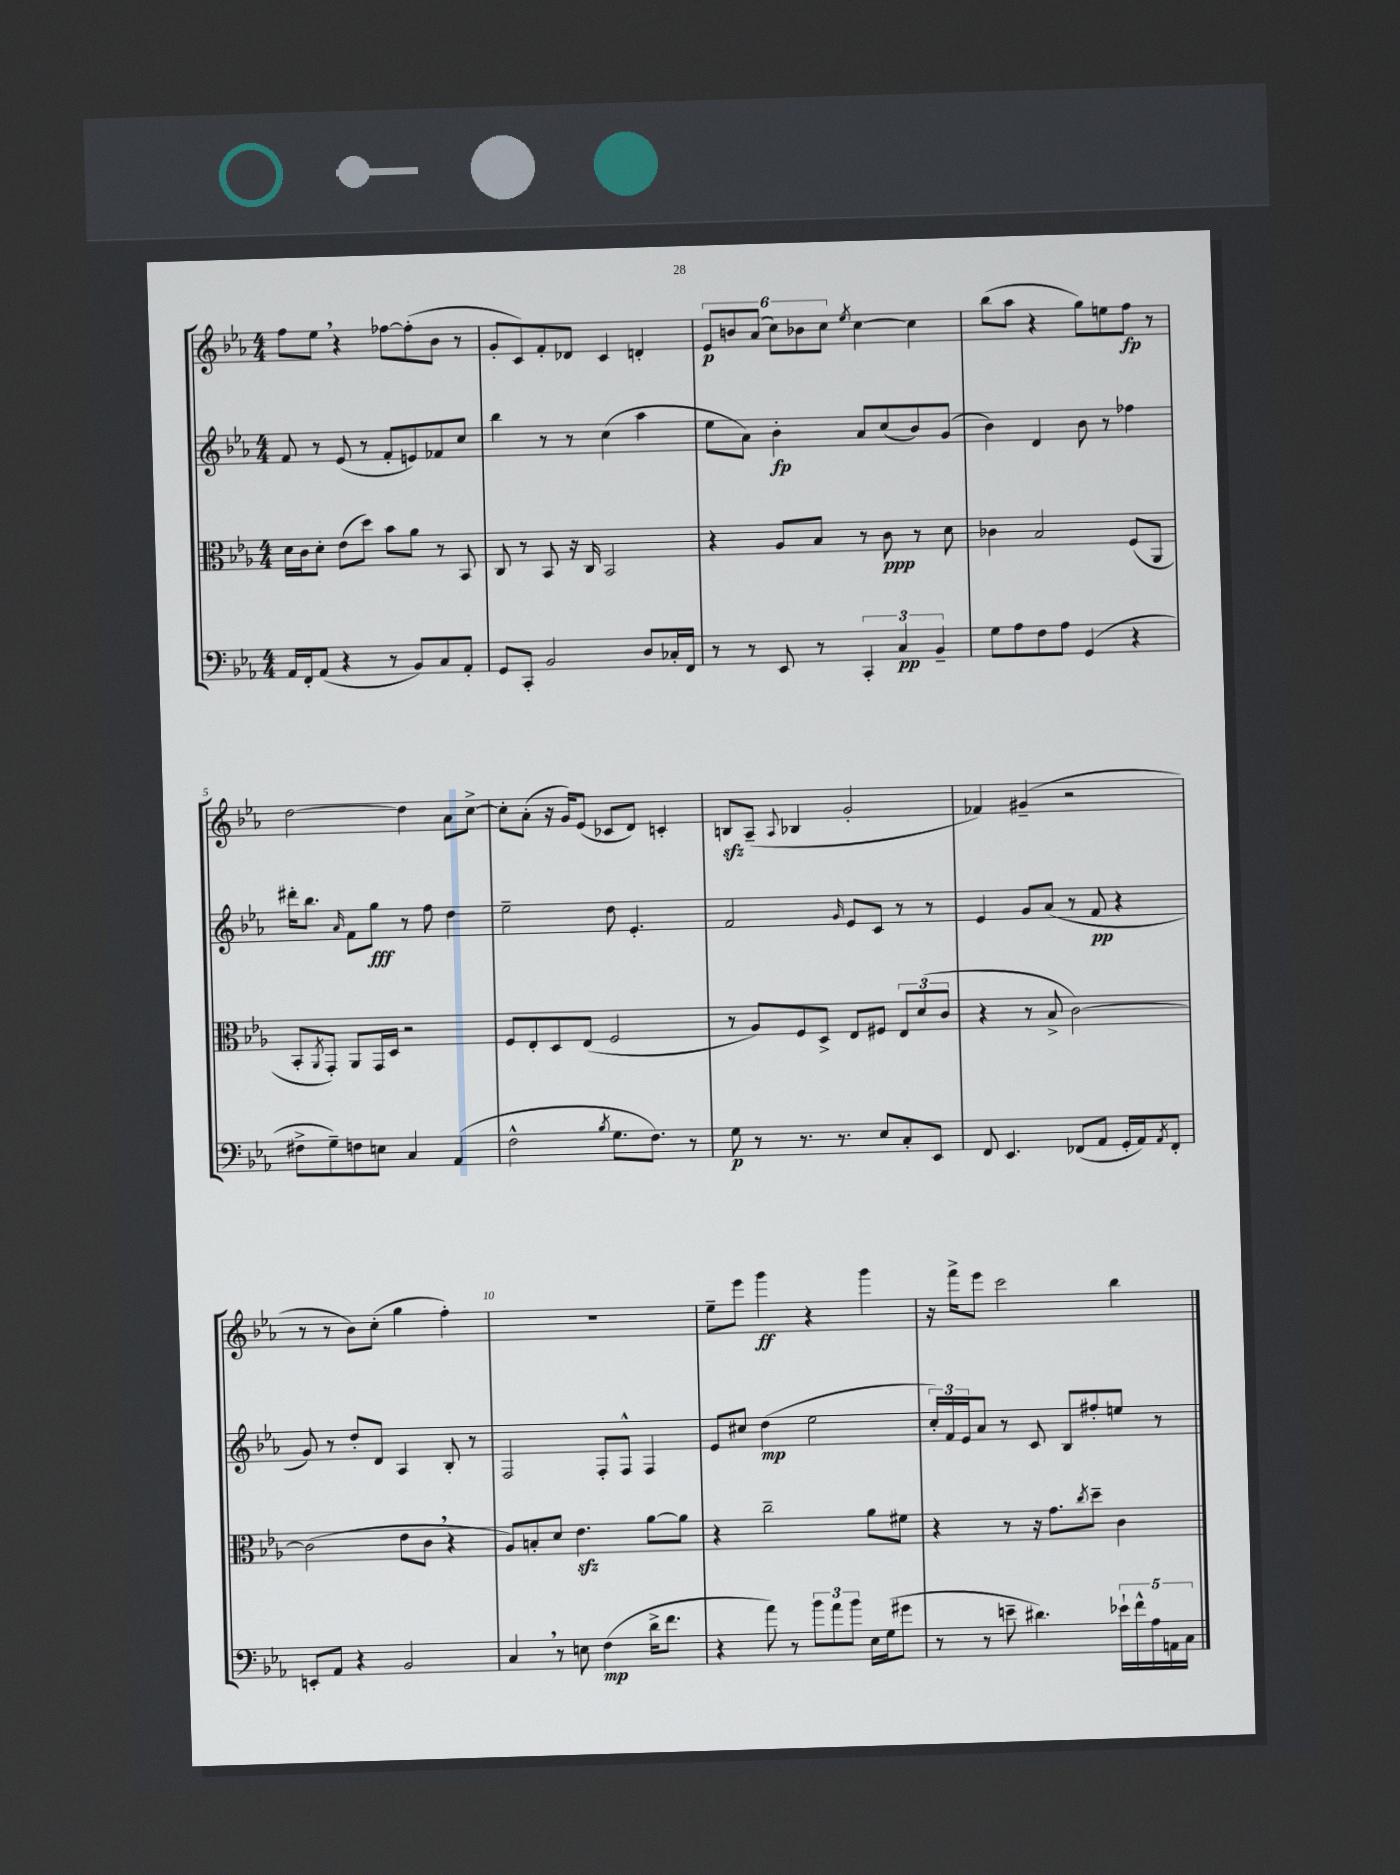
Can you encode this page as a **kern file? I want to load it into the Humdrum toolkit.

**kern	**dynam	**kern	**dynam	**kern	**dynam	**kern	**dynam
*part4	*part4	*part3	*part3	*part2	*part2	*part1	*part1
*staff4	*staff4	*staff3	*staff3	*staff2	*staff2	*staff1	*staff1
*clefF4	*	*clefC3	*	*clefG2	*	*clefG2	*
*k[b-e-a-]	*	*k[b-e-a-]	*	*k[b-e-a-]	*	*k[b-e-a-]	*
*M4/4	*	*M4/4	*	*M4/4	*	*M4/4	*
=1	=1	=1	=1	=1	=1	=1	=1
16AA-/LL	.	16d\LL	.	8f/	.	8ff\L	.
16FF'/J	.	16c\J	.	.	.	.	.
(8AA-/J	.	8d'\J	.	8r	.	8ee-,\J	.
4r	.	(8e-\L	.	(8e-/	.	4r	.
.	.	8dd\J)	.	8r	.	.	.
8r	.	8b-\L	.	8f'/L	.	[8ff-X\L	.
8BB-/L)	.	8a-\J	.	8en/)	.	(8ff-'\]	.
8C/	.	8r	.	8f-X/	.	8b-\J	.
8AA-'/J	.	8BB-/	.	8cc/J	.	8r	.
=2	=2	=2	=2	=2	=2	=2	=2
8GG/L	.	8C/	.	4bb-\	.	8g'/L	.
8CC'/J	.	8r	.	.	.	8c/)	.
2BB-/	.	8BB-/	.	8r	.	8f'/	.
.	.	16r	.	8r	.	8d-X/J	.
.	.	16C/	.	.	.	.	.
.	.	2BB-/	.	(4cc\	.	4c/	.
8D/L	.	.	.	4aa-\	.	4dn'/	.
16C-X'/L	.	.	.	.	.	.	.
16FF/JJ	.	.	.	.	.	.	.
=3	=3	=3	=3	=3	=3	=3	=3
8r	.	4r	.	8ee-\L	.	12e-/L	p
.	.	.	.	.	.	12bn/	.
8r	.	.	.	8a-\J)	.	.	.
.	.	.	.	.	.	(12a-/J	.
8EE-/	.	8A-/L	.	4b-'\	fp	12cc\L)	.
.	.	.	.	.	.	12b-X\	.
8r	.	8B-/J	.	.	.	.	.
.	.	.	.	.	.	12cc\J	.
.	.	.	.	.	.	8qee-/	.
6CC'/	.	8r	.	8a-/L	.	[4cc\	.
.	.	8c\	ppp	(8cc/	.	.	.
6C/	pp	.	.	.	.	.	.
.	.	8r	.	8b-/)	.	4cc\]	.
6BB-~/	.	.	.	.	.	.	.
.	.	8d\	.	(8g/J	.	.	.
=4	=4	=4	=4	=4	=4	=4	=4
8G\L	.	4c-X\	.	4b-\)	.	(8bb-\L	.
8A-\	.	.	.	.	.	8aa-\J	.
8F\	.	2B-/	.	4d/	.	4r	.
8A-\J	.	.	.	.	.	.	.
(4GG/	.	.	.	8b-\	.	8gg\L)	.
.	.	.	.	8r	.	8een\	.
4r	.	(8F/L	.	4ff-X\	.	8ff\J	fp
.	.	8AA-/J	.	.	.	8r	.
!!LO:LB:g=z
=5	=5	=5	=5	=5	=5	=5	=5
8F#X^\L	.	8BB-'/L	.	16ddd#X'\KL	.	[2dd\	.
.	.	.	.	8.bb-\J	.	.	.
.	.	8qAA-/	.	.	.	.	.
8G~\)	.	8GG'/J)	.	.	.	.	.
.	.	.	.	16qqa-/	.	.	.
8Fn\	.	8AA-/L	.	8f\L	.	.	.
8En\J	.	16GG/L	.	8gg\J	fff	.	.
.	.	16D/JJ	.	.	.	.	.
4C/	.	2r	.	8r	.	4dd\]	.
.	.	.	.	8ff\	.	.	.
(4AA-/	.	.	.	4dd\	.	8a-\L	.
.	.	.	.	.	.	[8cc^\J	.
=6	=6	=6	=6	=6	=6	=6	=6
2F^^\	.	8F/L	.	2ee-~\	.	8cc'\L]	.
.	.	8E-'/	.	.	.	(8a-'\J	.
.	.	8D/	.	.	.	16r	.
.	.	.	.	.	.	16g/KL)	.
.	.	(8E-/J	.	.	.	(8e-/J	.
8qB-/	.	.	.	.	.	.	.
8.G\L	.	2F/	.	8dd\	.	8c-X/L	.
.	.	.	.	4.e-'/	.	8d/J)	.
8.F\J)	.	.	.	.	.	.	.
.	.	.	.	.	.	4cn'/	.
8r	.	.	.	.	.	.	.
=7	=7	=7	=7	=7	=7	=7	=7
8G\	p	8r	.	2f/	.	8Bnzz/L	.
8r	.	8A-/L)	.	.	.	(8A-~/J	.
.	.	.	.	.	.	8qqA-/	.
8.r	.	8F/	.	.	.	4B-X/	.
.	.	8D^/J	.	.	.	.	.
8.r	.	.	.	.	.	.	.
.	.	.	.	16qqg/	.	.	.
.	.	8E-/L	.	8e-/L	.	2g'/	.
8E-/L	.	8F#X/J	.	8c/J	.	.	.
8C'/	.	12E-/L	.	8r	.	.	.
.	.	(12d/	.	.	.	.	.
8EE-/J	.	.	.	8r	.	.	.
.	.	12c/J	.	.	.	.	.
=8	=8	=8	=8	=8	=8	=8	=8
8FF/	.	4r	.	4e-/	.	4f-X/)	.
4.EE-/	.	.	.	.	.	.	.
.	.	8r	.	8g/L	.	(4g#X~/	.
.	.	8B-^/	.	(8a-/J	.	.	.
(8FF-X/L	.	[2c\)	.	8r	.	2r	.
8AA-/J	.	.	.	8f/	pp	.	.
16GG'/LL	.	.	.	4r	.	.	.
16AA-/J)	.	.	.	.	.	.	.
8qAA-/	.	.	.	.	.	.	.
8FF-'/J	.	.	.	.	.	.	.
!!LO:LB:g=z
=9	=9	=9	=9	=9	=9	=9	=9
8EEn'/L	.	(2c\]	.	8g/)	.	8r	.
8AA-/J	.	.	.	8r	.	8r	.
4r	.	.	.	8dd'/L	.	8b-\L)	.
.	.	.	.	8d/J	.	(8cc'\J	.
2BB-/	.	8e-\L	.	4A-/	.	4gg\	.
.	.	8c,\J	.	.	.	.	.
.	.	4r	.	8B-'/	.	4ff'\)	.
.	.	.	.	8r	.	.	.
=10	=10	=10	=10	=10	=10	=10	=10
4C,/	.	8A-/L)	.	2F/	.	1r	.
.	.	8Bn'/	.	.	.	.	.
8r	.	8d/J	.	.	.	.	.
8En\	.	4.e-zz\	.	.	.	.	.
(4F\	mp	.	.	8F'/L	.	.	.
.	.	.	.	8F^^/J	.	.	.
16d^\KL	.	[8a-\L	.	4F/	.	.	.
8.f\J	.	.	.	.	.	.	.
.	.	8a-\J]	.	.	.	.	.
=11	=11	=11	=11	=11	=11	=11	=11
4r	.	4r	.	8e-/L	.	8ee-~\L	.
.	.	.	.	8cc#X/J	.	8eee-\J	.
8a-\)	.	2cc~\	.	(4dd\	mp	4ggg\	ff
8r	.	.	.	.	.	.	.
12b-\L	.	.	.	2ee-\	.	4r	.
12a-\	.	.	.	.	.	.	.
12b-\J	.	.	.	.	.	.	.
16E-\LL	.	8a-\L	.	.	.	4ggg\	.
(16G\J	.	.	.	.	.	.	.
8g#X\J	.	8f#X\J	.	.	.	.	.
=12	=12	=12	=12	=12	=12	=12	=12
8r	.	4r	.	24cc'/LL)	.	16r	.
.	.	.	.	24f/	.	.	.
.	.	.	.	.	.	16fff^\KL	.
.	.	.	.	24e-/J	.	.	.
8r	.	.	.	8a-/J	.	8eee-\J	.
8en~\	.	8r	.	8r	.	2ccc\	.
4.d#X\)	.	16r	.	8c/	.	.	.
.	.	8.g\L	.	.	.	.	.
.	.	.	.	8B-/L	.	.	.
.	.	8qcc/	.	.	.	.	.
.	.	8dd~\J	.	8ff#X'/	.	.	.
20e-X`\LL	.	4c\	.	8een/J	.	4bb-\	.
20f^^\	.	.	.	.	.	.	.
20A-\	.	.	.	.	.	.	.
.	.	.	.	8r	.	.	.
20AAn\	.	.	.	.	.	.	.
20C\JJ	.	.	.	.	.	.	.
==	==	==	==	==	==	==	==
*-	*-	*-	*-	*-	*-	*-	*-
